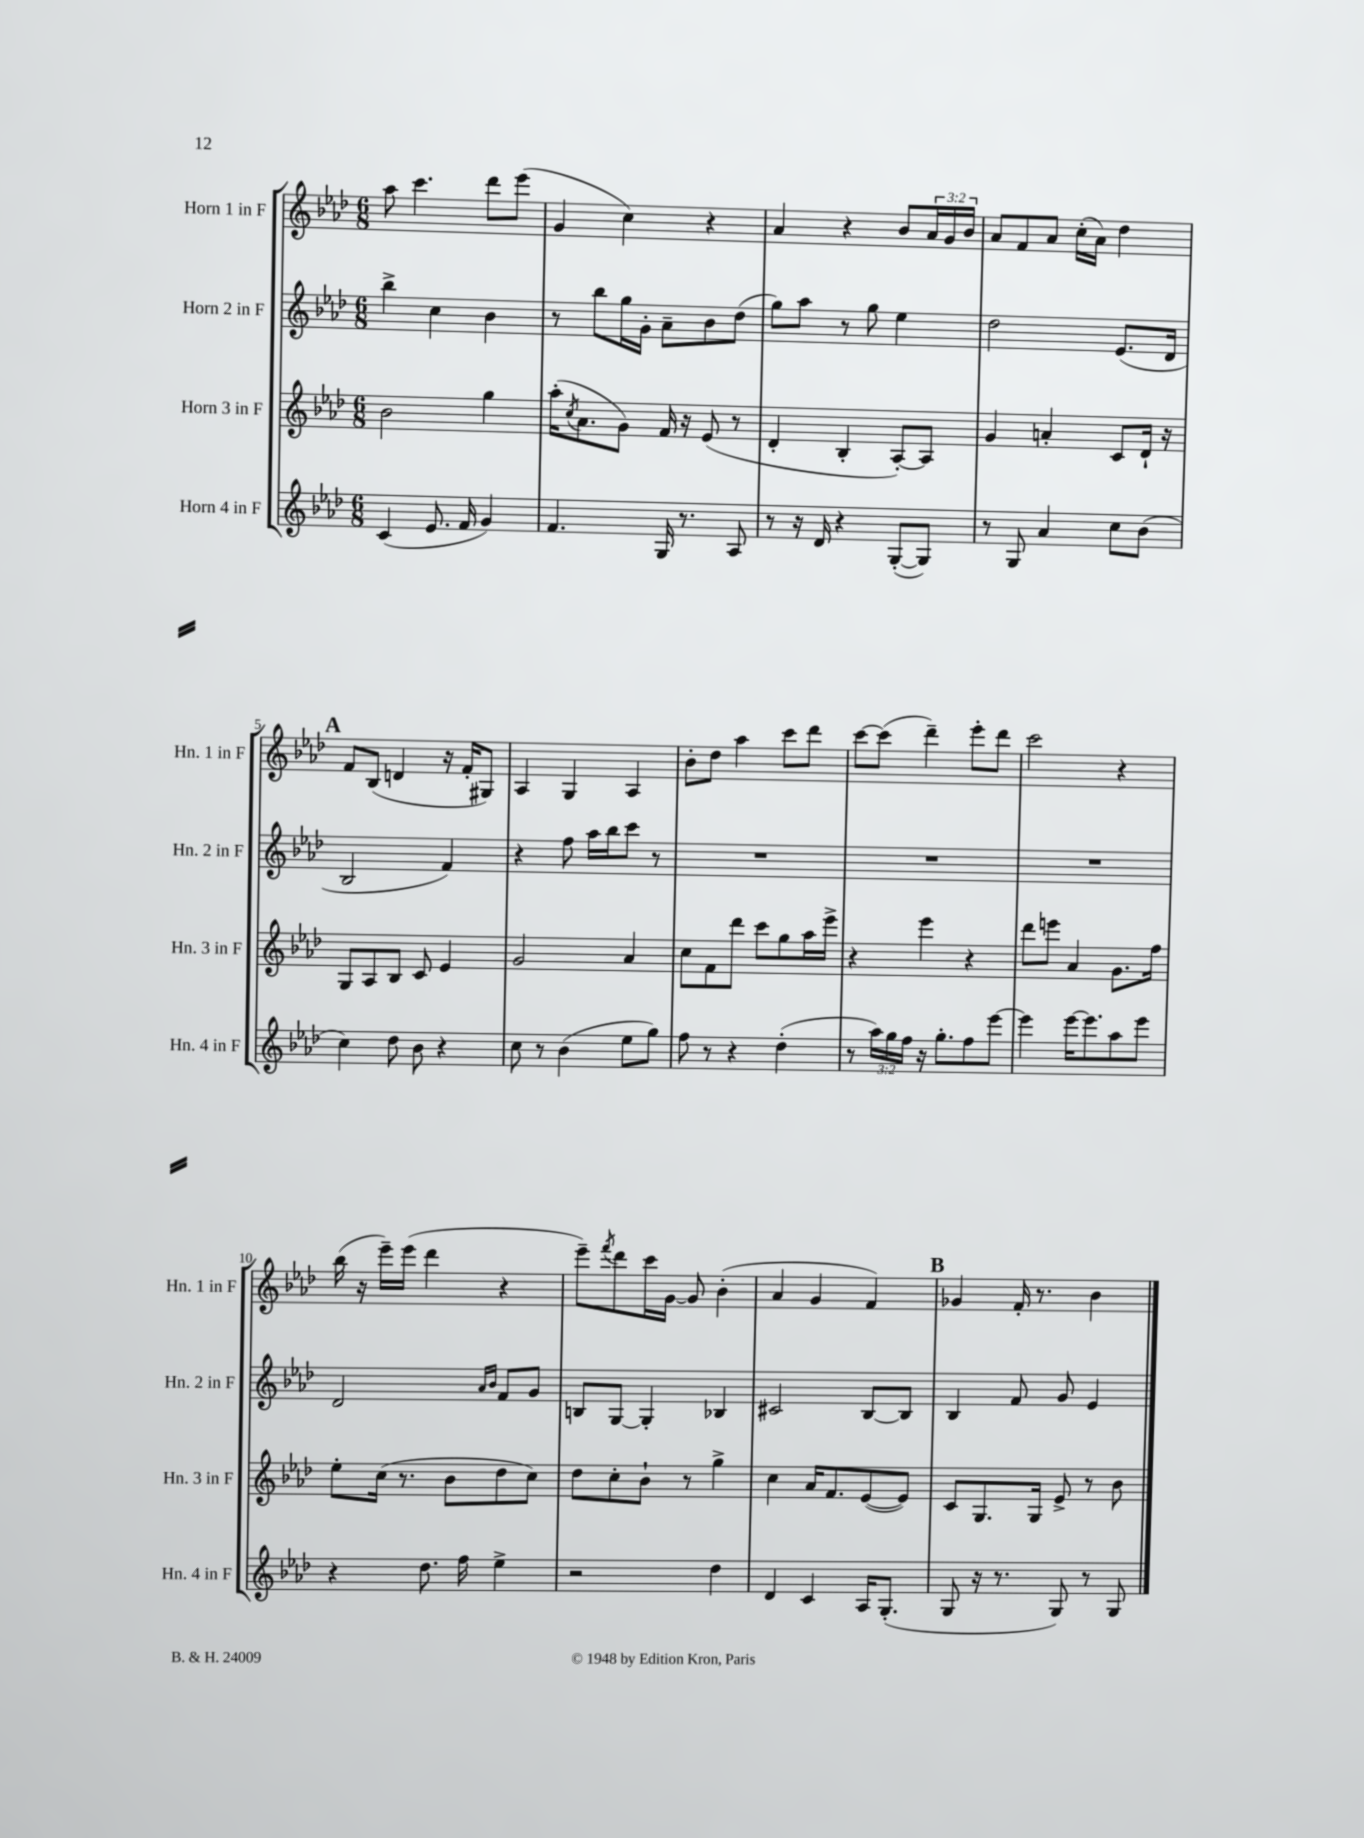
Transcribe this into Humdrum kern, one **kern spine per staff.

**kern	**kern	**kern	**kern
*staff4	*staff3	*staff2	*staff1
*clefG2	*clefG2	*clefG2	*clefG2
*k[b-e-a-d-]	*k[b-e-a-d-]	*k[b-e-a-d-]	*k[b-e-a-d-]
*M6/8	*M6/8	*M6/8	*M6/8
(4c	2b-	4bb-^	8aa-
.	.	.	4.ccc
8.e-	.	4cc	.
16f	.	.	.
4g)	4gg	4b-	8ddd-
.	.	.	(8eee-
=	=	=	=
4.f	(16aa-'	8r	4g
.	8qcc	.	.
.	8.a-	.	.
.	.	8bb-	.
.	8g)	16gg	4cc)
.	.	16g'	.
16G	16f	8a-~	.
8.r	16r	.	.
.	(8e-	8b-	4r
8A-	8r	(8dd-	.
=	=	=	=
8r	4d-'	8gg)	4a-
16r	.	8aa-	.
16d-	.	.	.
4r	4B-'	8r	4r
.	.	8gg	.
([8G'	[8A-')	4ee-	8b-
8G])	8A-]	.	24a-
.	.	.	24g
.	.	.	24b-
=	=	=	=
8r	4g	2dd-	8a-
8G	.	.	8f
4a-	4a'	.	8a-
.	.	.	(16cc'
.	.	.	16a-)
8cc	8c	(8.e-	4dd-
(8b-	16d-`	.	.
.	16r	16d-	.
=	=	=	=
4cc)	8G	2B-	8f
.	8A-	.	(8B-
8dd-	8B-	.	4d
8b-	8c	.	.
4r	4e-	4f)	16r
.	.	.	16f'
.	.	.	8G#)
=	=	=	=
8cc	2g	4r	4A-
8r	.	.	.
(4b-	.	8ff	4G
.	.	16aa-	.
.	.	16bb-	.
8ee-	4a-	8ccc	4A-
8gg)	.	8r	.
=	=	=	=
8ff	8cc	2.r	8b-'
8r	8f	.	8dd-
4r	8ddd-	.	4aa-
.	8ccc	.	.
(4dd-'	8gg	.	8ccc
.	16aa-	.	8ddd-
.	16eee-^	.	.
=	=	=	=
8r	4r	2.r	[8ccc
24aa-)	.	.	(8ccc]
24gg	.	.	.
24ff	.	.	.
16r	4eee-	.	4ddd-~)
8.gg'	.	.	.
8ff	4r	.	8eee-'
[8eee-	.	.	8ddd-
=	=	=	=
4eee-]	8ddd-	2.r	2ccc
.	8eee	.	.
[16eee-	4a-	.	.
8.eee-]	.	.	.
8aa-	8.g	.	4r
8eee-	.	.	.
.	16ff	.	.
=	=	=	=
4r	8ee-'	2d-	(16bb-
.	.	.	16r
.	(16cc	.	16eee-~)
.	8.r	.	(16eee-
8.dd-	.	.	4ddd-
.	8b-	.	.
16ff	.	.	.
.	.	16qqa-	.
.	.	16qqb-	.
4ee-^	8dd-	8f	4r
.	8cc)	8g	.
=	=	=	=
2r	8dd-	8B	8eee-~)
.	.	.	8qfff
.	8cc'	[8G	8ddd-
.	8b-`	4G']	16ccc
.	.	.	[16g
.	8r	.	8g]
4dd-	4gg^	4B-	(4b-'
=	=	=	=
4d-	4cc	2c#	4a-
4c	16a-	.	4g
.	8.f	.	.
16A-	([8e-	[8B-	4f)
(8.G'	.	.	.
.	8e-])	8B-]	.
=	=	=	=
8G	8c	4B-	4g-
16r	8.G	.	.
8.r	.	.	.
.	.	8f	16f'
.	16G	.	8.r
8G)	8e-^	8g	.
8r	8r	4e-	4b-
8G	8b-	.	.
==	==	==	==
*-	*-	*-	*-
